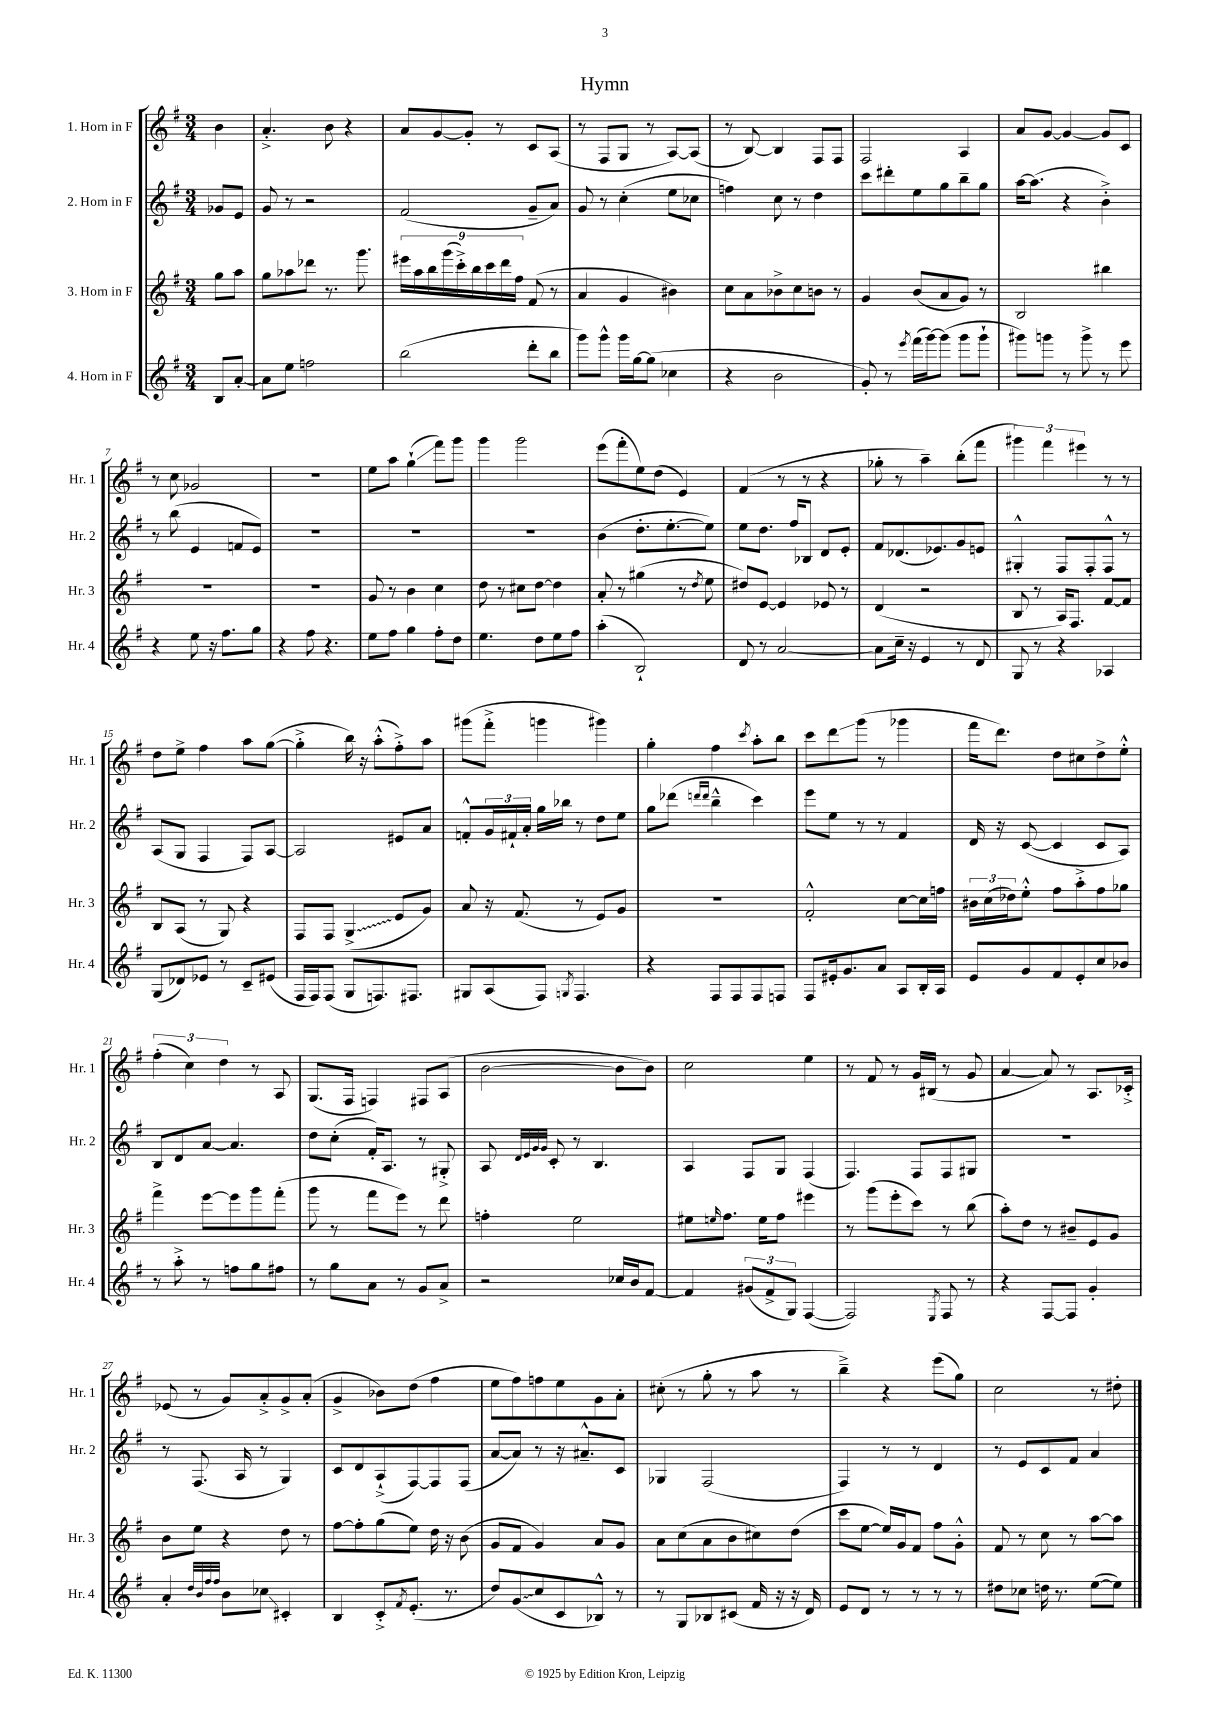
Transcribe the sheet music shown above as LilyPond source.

\header { title = "Hymn" }
<<
\new StaffGroup <<
\new Staff = "s0" \with { instrumentName = "1. Horn in F" shortInstrumentName = "Hr. 1" } {
    \clef treble \key g \major \numericTimeSignature \time 3/4 \partial 4
    b'4 |
    a'4.-.-> b'8 r4 |
    a'8 g'8~ g'8-. r8 c'8 a8( |
    r8 fis8 g8 r8 a8~) a8( |
    r8 b8~) b4 fis8 fis8 |
    fis2 a4 |
    a'8 g'8~ g'4~ g'8 c'8 |
    r8 c''8 ges'2 |
    R2. |
    e''8 a''8 g''4-!\glissando( fis'''8) g'''8 |
    g'''4 g'''2 |
    e'''8( fis'''8-. e''8) d''8( e'4) |
    fis'4( r8 r8 r4 |
    ges''8-. r8 a''4--) b''8-.( fis'''8 |
    \tuplet 3/2 { gis'''4) fis'''4 eis'''4 } r8 r8 |
    d''8 e''8-> fis''4 a''8 g''8~( |
    g''4-.-> b''16) r16 a''8-.-^( fis''8-.->) a''8 |
    gis'''8( fis'''8-.-> g'''4 gis'''4) |
    g''4-. fis''4 \acciaccatura { c'''8 } a''8-. b''8 |
    c'''8 d'''8\glissando g'''8( r8 ges'''4 |
    fis'''16 d'''8.) d''8 cis''8 d''8-> e''8-.-^ |
    \tuplet 3/2 { fis''4-.( c''4) d''4 } r8 a8 |
    g8.( fis16 f4) fis8 a8( |
    b'2~ b'8 b'8) |
    c''2 e''4 |
    r8 fis'8 r8 g'16 bis16( r8 g'8 |
    a'4~ a'8) r8 a8. ces'16-.-> |
    ees'8( r8 g'8) a'8-.-> g'8-> a'8-.( |
    g'4-> bes'8) d''8( fis''4 |
    e''8 fis''8) f''8 e''8 g'8 a'8-. |
    cis''8-.( r8 g''8-. r8 a''8 r8 |
    b''4--->) r4 e'''8( g''8) |
    c''2 r8 dis''8-. \bar "|." |
}
\new Staff = "s1" \with { instrumentName = "2. Horn in F" shortInstrumentName = "Hr. 2" } {
    \clef treble \key g \major \numericTimeSignature \time 3/4 \partial 4
    ges'8 e'8 |
    g'8 r8 r2 |
    fis'2( g'8-- a'8) |
    g'8 r8 c''4-.( e''8 ces''8 |
    f''4) c''8 r8 d''4 |
    c'''8 dis'''8-. e''8 g''8 b''8-- g''8 |
    a''16~ a''8.( r4 b'4-.->) |
    r8 b''8( e'4 f'8 e'8) |
    R2. |
    R2. |
    R2. |
    b'4( d''8.-. e''8.~-. e''8) |
    e''8 d''8. fis''16 bes8 d'8 e'8-. |
    fis'8 des'8.( ees'8.) g'8 e'8 |
    gis4-.-^ fis8 fis8-. fis8-^ r8 |
    a8( g8 fis4 fis8) a8~ |
    a2 eis'8 a'8 |
    f'8-.-^ \tuplet 3/2 { g'16 fis'16-! a'16-. } g''16 bes''16 r8 d''8 e''8 |
    g''8 des'''8( \grace { d'''16 d'''16 } b''4---^ c'''4) |
    e'''8 e''8 r8 r8 fis'4 |
    d'16 r16 c'8~( c'4 c'8 a8) |
    b8 d'8 a'8~ a'4. |
    d''8 c''8-.( fis'16-.) a8. r8 gis8-.-> |
    a8 \grace { d'32 e'32 g'32 g'32 } c'8-. r8 b4. |
    a4 fis8 g8 fis4( |
    fis4.) fis8 fis8 gis8 |
    R2. |
    r8 fis8.( a16 r8 g4) |
    c'8 d'8 a8-!->( fis8~) fis8 fis8( |
    a'8~ a'8) r8 r16 ais'8.---^ c'8 |
    ges4 fis2( |
    fis4) r8 r8 d'4 |
    r8 e'8 c'8 fis'8 a'4 \bar "|." |
}
\new Staff = "s2" \with { instrumentName = "3. Horn in F" shortInstrumentName = "Hr. 3" } {
    \clef treble \key g \major \numericTimeSignature \time 3/4 \partial 4
    g''8 a''8 |
    g''8 aes''8 des'''8 r8. g'''8. |
    \tuplet 9/8 { eis'''16 a''16 b''16 g'''16( c'''16-.->) b''16 c'''16 d'''16 fis''16 } fis'8( r8 |
    a'4 g'4 bis'4) |
    c''8 a'8 bes'8-> c''8 b'8 r8 |
    g'4 b'8( a'8 g'8) r8 |
    b2 bis''4 |
    R2. |
    R2. |
    g'8 r8 b'4 c''4 |
    d''8 r8 cis''8 d''8~ d''4 |
    a'8-. r8 gis''4( r8 \acciaccatura { d''8 } e''8 |
    dis''8) e'8~ e'4 ees'8 r8 |
    d'4( r2 |
    b8 r8 a16) fis8. fis'8~ fis'8 |
    b8 a8( r8 g8) r4 |
    fis8 fis8 \once \override Glissando.style = #'zigzag g4->\glissando( e'8 g'8) |
    a'8 r16 fis'8.( r8 e'8) g'8 |
    R2. |
    fis'2-.-^ c''8~ c''16 f''16 |
    \tuplet 3/2 { bis'16 c''16( des''16) } e''8-.-^ fis''8 a''8-.-> fis''8 ges''8 |
    fis'''4-> e'''8~ e'''8 g'''8 fis'''8-.( |
    g'''8 r8 fis'''8 e'''8) r8 d'''8 |
    f''4-. e''2 |
    eis''8 \grace { e''16 } fis''8. e''16 fis''8 eis'''4 |
    r8 g'''8( e'''8-. c'''8) r8 b''8( |
    a''8-.) d''8 r8 bis'8-- e'8 g'8 |
    b'8 e''8 r4 d''8 r8 |
    fis''8~ fis''8-. g''8( e''8) d''16 r16 b'8( |
    g'8 fis'8 g'4) a'8 g'8 |
    a'8 c''8( a'8 b'8 cis''8) d''8( |
    c'''8 e''8~ e''16) g'16 fis'8 fis''8 g'8-.-^ |
    fis'8 r8 c''8 r8 a''8~ a''8 \bar "|." |
}
\new Staff = "s3" \with { instrumentName = "4. Horn in F" shortInstrumentName = "Hr. 4" } {
    \clef treble \key g \major \numericTimeSignature \time 3/4 \partial 4
    b8 a'8~-. |
    a'8 e''8 f''2 |
    b''2( d'''8-. b''8 |
    g'''8) g'''8-^ g'''16 g''16~ g''8( ces''4 |
    r4 b'2 |
    g'8-.) r8 \acciaccatura { e'''8 } fis'''16( g'''16~) g'''8( g'''8 g'''8-! |
    gis'''8) g'''8 r8 g'''8-> r8 e'''8 |
    r4 e''8 r16 fis''8. g''8 |
    r4 fis''8 r4. |
    e''8 fis''8 g''4 fis''8-. d''8 |
    e''4. d''8 e''8 fis''8 |
    a''4-.( b2-!) |
    d'8 r8 a'2~ |
    a'8 c''16-- r16 e'4 r8 d'8 |
    g8 r8 r4 aes4 |
    g8( des'8) ees'8 r8 c'8-- eis'8( |
    fis16 fis16) fis8( g8 f8.) fis8. |
    gis8 a8( fis8) \acciaccatura { g8 } fis4. |
    r4 fis8 fis8 fis8 f8 |
    fis8 eis'16-. g'8. a'8 a8 b16-. a16 |
    e'8 g'8 fis'8 e'8-. c''8 bes'8 |
    r8 a''8-.-> r8 f''8 g''8 fis''8 |
    r8 g''8 a'8 r8 g'8 a'8-> |
    r2 ces''16 b'16 fis'8~ |
    fis'4 \tuplet 3/2 { gis'8( fis'8-> g8) } fis4~( |
    fis2) \acciaccatura { e8 } fis8 r8 |
    r4 fis8~ fis8 g'4-. |
    a'4-. \grace { d''32 b'32 fis''32 fis''32 } b'8 ces''8\glissando cis'4-. |
    b4 c'8-.-> \acciaccatura { fis'8 } e'8.-.( r8. |
    d''8) \once \override Glissando.style = #'zigzag g'8\glissando( c''8 c'8 bes8-^) r8 |
    r8 g8 bes8 cis'8( fis'16 r16 r16 d'16) |
    e'8 d'8 r8 r8 r8 r8 |
    dis''8 ces''8 d''16 r8. e''8~( e''8) \bar "|." |
}
>>
>>
